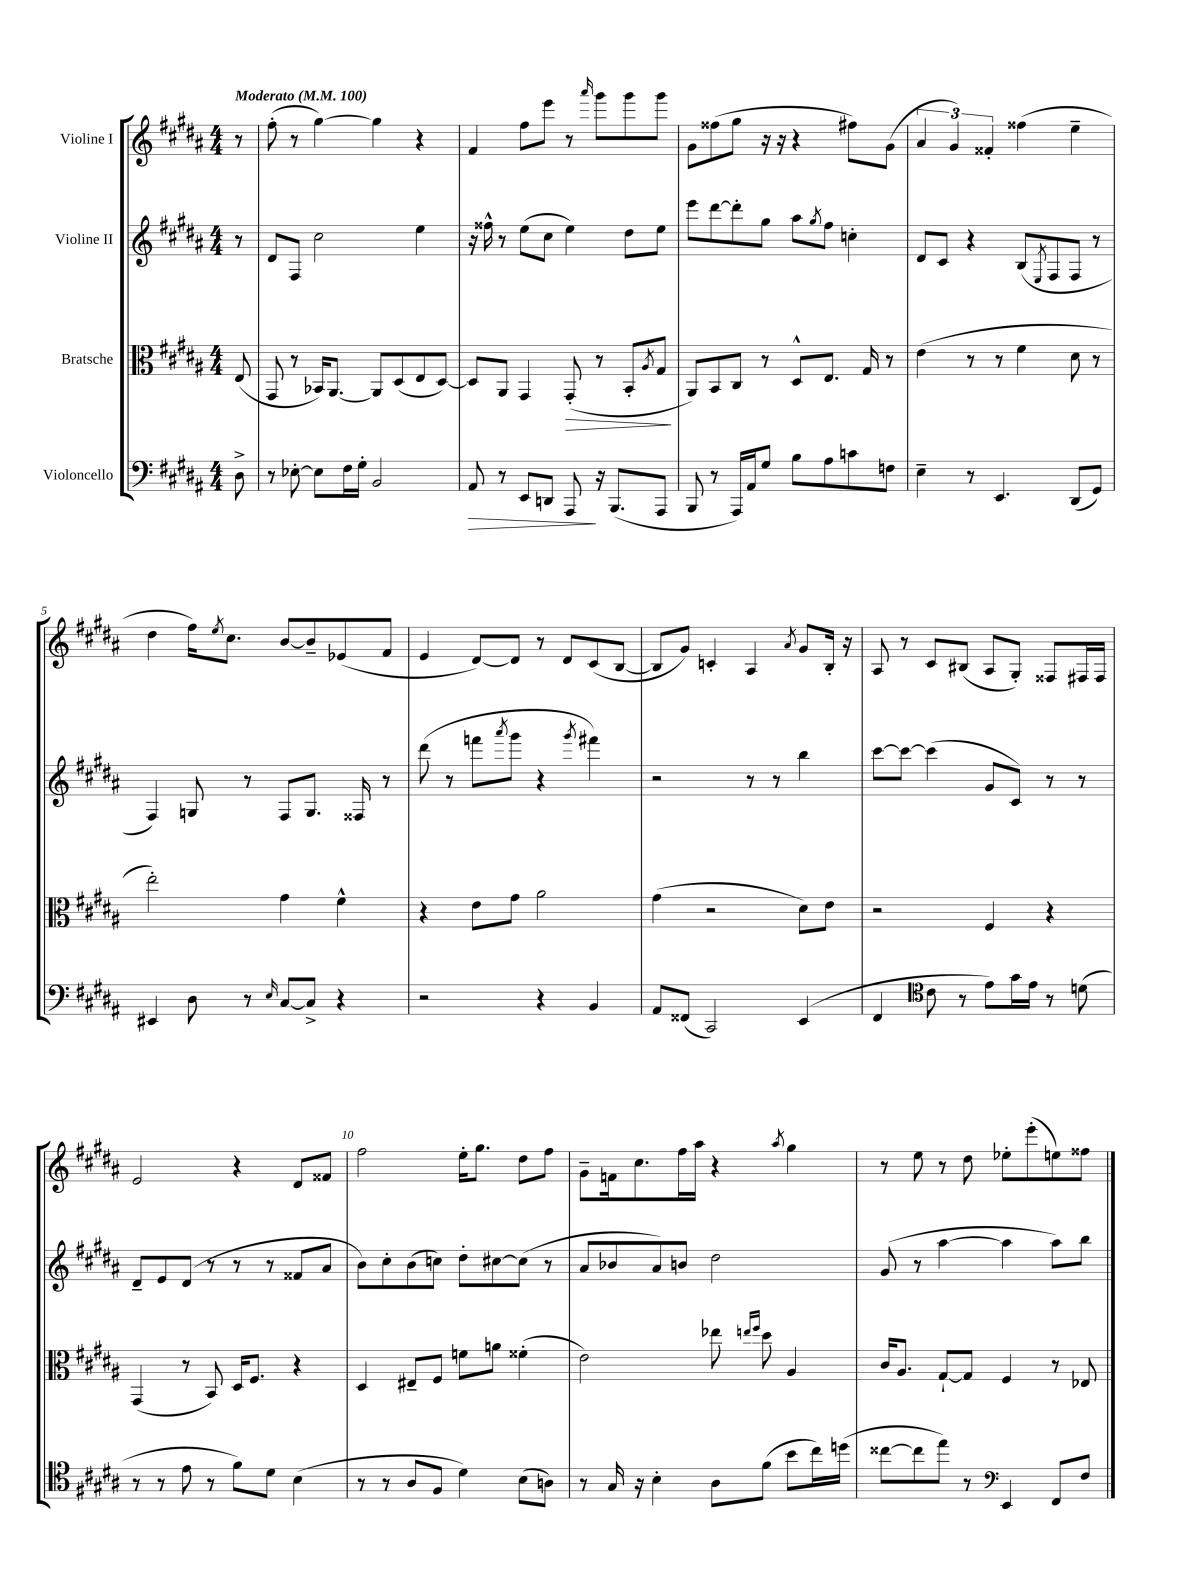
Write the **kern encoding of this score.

**kern	**dynam	**kern	**dynam	**kern	**kern
*part4	*part4	*part3	*part3	*part2	*part1
*staff4	*staff4	*staff3	*staff3	*staff2	*staff1
*I"Violoncello	*	*I"Bratsche	*	*I"Violine II	*I"Violine I
*clefF4	*	*clefC3	*	*clefG2	*clefG2
*k[f#c#g#d#a#]	*	*k[f#c#g#d#a#]	*	*k[f#c#g#d#a#]	*k[f#c#g#d#a#]
*M4/4	*	*M4/4	*	*M4/4	*M4/4
*MM100	*	*MM100	*	*MM100	*MM100
=	=	=	=	=	=
!	!	!	!	!	!LO:TX:a:B:t=Moderato
8D#^\	.	(8E/	.	8r	8r
=1	=1	=1	=1	=1	=1
8r	.	8GG#/	.	8d#/L	(8ff#'\
[8E-X'\	.	8r	.	8F#/J	8r
8E-\L]	.	16BB-X/KL)	.	2cc#\	[4gg#\)
.	.	[8.AA#/J	.	.	.
16F#\L	.	.	.	.	.
16G#'\JJ	.	.	.	.	.
2BB/	.	8AA#/L]	.	.	4gg#\]
.	.	(8D#/	.	.	.
.	.	8E/	.	4ee\	4r
.	.	[8D#/J)	.	.	.
=2	=2	=2	=2	=2	=2
!	!LO:HP:b	!	!	!	!
8AA#/	>	8D#/L]	.	16r	4f#/
.	.	.	.	16ff##X^^\	.
8r	.	8AA#/J	.	8r	.
8EE/L	.	4GG#/	.	(8ee\L	8ff#\L
8DDn/J	.	.	.	8cc#\J	8eee\J
!	!	!	!LO:HP:b	!	!
8AAA#/	.	(8GG#'/	>	4ee\)	8r
.	.	.	.	.	16qqaaa#/
16r	]	8r	.	.	8ggg#\L
(8.BBB/L	.	.	.	.	.
.	.	8BB'/L	.	8dd#\L	8ggg#\
.	.	8qA#/	.	.	.
8AAA#/J	.	8G#/J	.	8ee\J	8ggg#\J
.	.	.	]	.	.
=3	=3	=3	=3	=3	=3
8BBB/	.	8AA#/L)	.	8eee\L	8g#\L
8r	.	8BB/	.	[8ddd#\	(8ff##X\
16AAA#/LL)	.	8C#/J	.	8ddd#'\]	8gg#\J
16AA#/J	.	.	.	.	.
8G#/J	.	8r	.	8gg#\J	16r
.	.	.	.	.	16r
8B\L	.	8D#^^/L	.	8aa#\L	4r
.	.	.	.	8qgg#/	.
8A#\	.	8.E/J	.	8ff#\J	.
8cn\	.	.	.	4ccn'\	8ff#X\L)
.	.	16G#/	.	.	.
8Fn\J	.	8r	.	.	(8g#\J
=4	=4	=4	=4	=4	=4
4E~\	.	(4e\	.	8d#/L	6a#/
.	.	.	.	8c#/J	.
.	.	.	.	.	6g#/)
8r	.	8r	.	4r	.
.	.	.	.	.	6f##X'/
4.EE/	.	8r	.	.	.
.	.	4f#\	.	(8B/L	(4ff##X\
.	.	.	.	8qE/	.
.	.	.	.	8F#/	.
(8DD#/L	.	8d#\	.	8F#/J	4ee~\
8GG#/J)	.	8r	.	8r	.
!!LO:LB:g=z
=5	=5	=5	=5	=5	=5
4EE#X/	.	2ee'\)	.	4F#/)	4dd#\
8D#\	.	.	.	8Gn/	16ff#\KL)
.	.	.	.	.	8qee/
.	.	.	.	.	8.cc#\J
8r	.	.	.	8r	.
16qqE/	.	.	.	.	.
[8C#/L	.	4g#\	.	8F#/L	[8b/L
8C#^/J]	.	.	.	8.G/J	8b~/]
4r	.	4f#^^\	.	.	(8e-X/
.	.	.	.	16F##X/	.
.	.	.	.	8r	8f#/J
=6	=6	=6	=6	=6	=6
2r	.	4r	.	(8ddd#\	4e/
.	.	.	.	8r	.
.	.	8e\L	.	8fffn\L	[8d#/L)
.	.	.	.	8qaaa#/	.
.	.	8g#\J	.	8ggg#\J	8d#/J]
4r	.	2a#\	.	4r	8r
.	.	.	.	.	8d#/L
.	.	.	.	8qggg#/	.
4BB/	.	.	.	4fff#X\)	(8c#/
.	.	.	.	.	[8B/J
=7	=7	=7	=7	=7	=7
8AA#/L	.	(4g#\	.	2r	8B/L]
(8FF##X/J	.	.	.	.	8g#/J)
2CC#/)	.	2r	.	.	4cn'/
.	.	.	.	8r	4A#/
.	.	.	.	8r	.
.	.	.	.	.	8qa#/
(4EE/	.	8d#\L)	.	4bb\	8g#/L
.	.	8e\J	.	.	16B'/Jk
.	.	.	.	.	16r
=8	=8	=8	=8	=8	=8
4FF#/	.	2r	.	[8ccc#\L	8A#/
.	.	.	.	8ccc#\J_	8r
*clefC4	*	*	*	*	*
8c#\	.	.	.	(4ccc#\]	8c#/L
8r	.	.	.	.	(8B#X/J
8e\L)	.	4F#/	.	8g#/L	8A#/L
16g#\L	.	.	.	8c#/J)	8G#'/J)
16e\JJ	.	.	.	.	.
8r	.	4r	.	8r	8F##X/L
(8dn\	.	.	.	8r	16F#X/L
.	.	.	.	.	16F#/JJ
!!LO:LB:g=z
=9	=9	=9	=9	=9	=9
8r	.	(4GG#/	.	8d#~/L	2e/
8r	.	.	.	8e/	.
8e\	.	8r	.	(8d#/J	.
8r	.	8BB/)	.	8r	.
8f#\L)	.	16D#/KL	.	8r	4r
.	.	8.F#/J	.	.	.
8d#\J	.	.	.	8r	.
(4B\	.	4r	.	8f##X/L	8d#/L
.	.	.	.	8a#/J	8f##X/J
=10	=10	=10	=10	=10	=10
8r	.	4D#/	.	8b\L)	2ff#\
8r	.	.	.	8cc#'\	.
8A#/L	.	8E#X~/L	.	(8b\	.
8F#/J	.	8F#/J	.	8ccn\J)	.
4d#\)	.	8fn\L	.	8dd#'\L	16ee'\KL
.	.	.	.	.	8.gg#\J
.	.	8an\J	.	[8cc#X\	.
(8B\L	.	(4f##X'\	.	(8cc#\J]	8dd#\L
8An\J)	.	.	.	8r	8ff#\J
=11	=11	=11	=11	=11	=11
8r	.	2e\)	.	8a#/L	8g#~\L
16G#/	.	.	.	8b-X/	16fn\k
16r	.	.	.	.	8.cc#\
4B'\	.	.	.	8a#/)	.
.	.	.	.	8bn/J	16ff#\L
.	.	.	.	.	16aa#\JJ
8A#\L	.	8ee-X\	.	2dd#\	4r
.	.	16qqeen/LL	.	.	.
.	.	16qqff#/JJ	.	.	.
(8f#\J	.	8dd#\	.	.	.
.	.	.	.	.	8qaa#/
8b\L	.	4A#/	.	.	4gg#\
16cc#\L)	.	.	.	.	.
(16ddn\JJ	.	.	.	.	.
=12	=12	=12	=12	=12	=12
[8cc##X\L	.	16c#/KL	.	(8g#/	8r
.	.	8.A#/J	.	.	.
8cc##\]	.	.	.	8r	8ee\
8ee\J)	.	[8G#`/L	.	[4aa#\	8r
8r	.	8G#/J]	.	.	8dd#\
*clefF4	*	*	*	*	*
4EE/	.	4F#/	.	4aa#\]	8ee-X'\L
.	.	.	.	.	(8eee'\
8FF#/L	.	8r	.	8aa#\L)	8een\)
8F#/J	.	8E-X/	.	8bb\J	8ff##X\J
==	==	==	==	==	==
*-	*-	*-	*-	*-	*-
